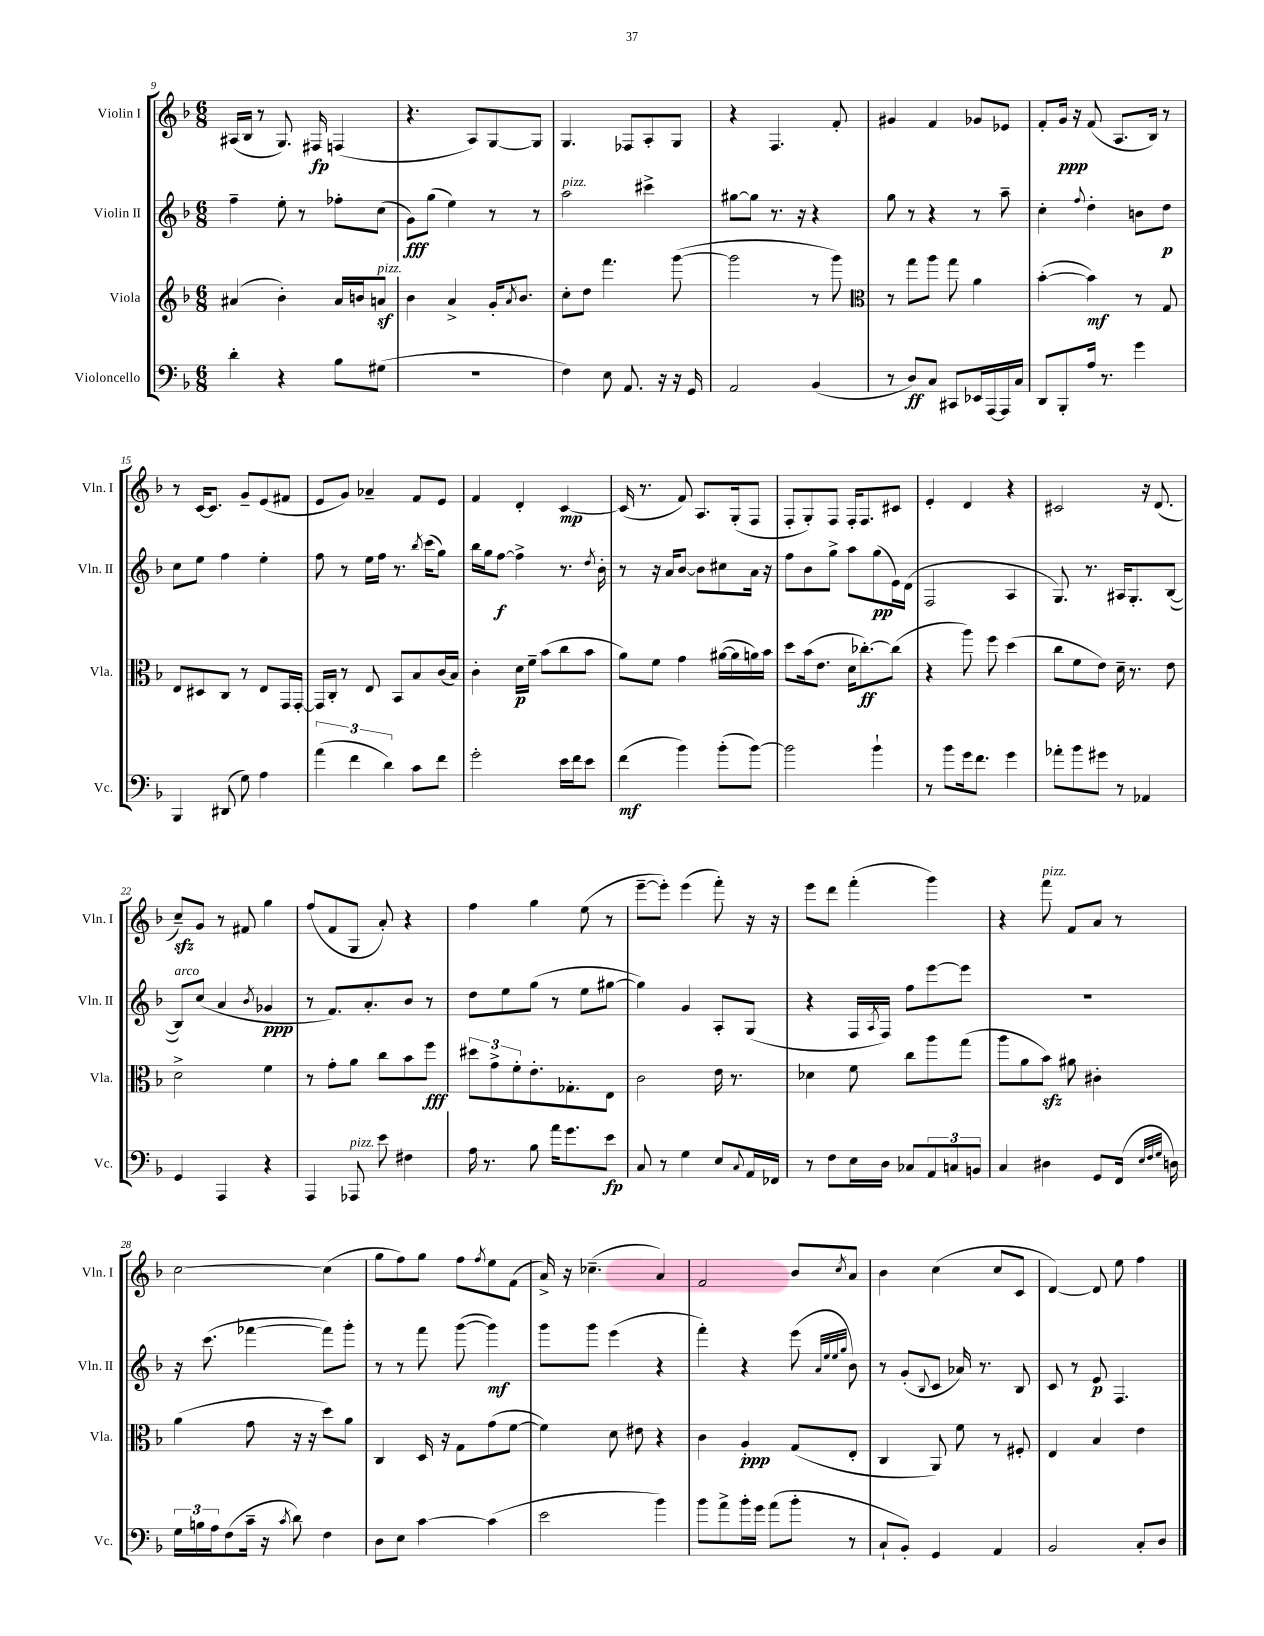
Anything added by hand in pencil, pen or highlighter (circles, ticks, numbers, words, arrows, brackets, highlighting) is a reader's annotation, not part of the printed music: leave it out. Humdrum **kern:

**kern	**kern	**kern	**kern
*staff4	*staff3	*staff2	*staff1
*clefF4	*clefG2	*clefG2	*clefG2
*k[b-]	*k[b-]	*k[b-]	*k[b-]
*M6/8	*M6/8	*M6/8	*M6/8
4d'	(4a#	4ff~	(16A#
.	.	.	16B-
.	.	.	8r
4r	4b-')	8ee'	8.G)
.	.	8r	.
.	.	.	16F#
8B-	16a#	8ff-'	(4F
.	16b	.	.
(8G#	8a	(8cc	.
=	=	=	=
2.r	4b-	8g)	4.r
.	.	(8gg	.
.	4a^	4ee)	.
.	.	.	8A)
.	16g'	8r	[8G
.	8qa	.	.
.	8.b-	.	.
.	.	8r	8G]
=	=	=	=
4F)	8cc'	2aa	4.G
.	8dd	.	.
8E	4.fff	.	.
8.AA	.	.	8F-
.	.	4ccc#^	8A'
16r	.	.	.
16r	([8ggg	.	8G
16GG	.	.	.
=	=	=	=
2AA	2ggg]	[8gg#	4r
.	.	8gg#]	.
.	.	8.r	4.F
.	.	16r	.
(4BB-	8r	4r	.
.	8ggg)	.	8f'
=	=	=	=
*	*clefC3	*	*
8r	8r	8gg	4g#
8D)	8gg	8r	.
8C	8aa	4r	4f
8CC#	8gg	.	.
16EE-	4a	8r	8g-
[16AAA	.	.	.
16AAA]	.	8aa~	8e-
16C	.	.	.
=	=	=	=
8DD	([4b-'	4cc'	8f'
8BBB-'	.	.	16g
.	.	.	16r
.	.	8qqff	.
16A	4b-])	4dd'	(8f
8.r	.	.	.
.	.	.	8.A
4g	8r	8b	.
.	.	.	16B-)
.	8G	8dd	8r
=	=	=	=
4BBB-	8E	8cc	8r
.	8D#	8ee	[16c
.	.	.	8.c]
(8DD#	8C	4ff	.
8G)	8r	.	8g~
4A	8E	4ee'	(8e
.	16GG	.	8f#
.	[16GG'	.	.
=	=	=	=
(6a	16GG]	8ff	8e
.	16C'	.	.
.	8r	8r	8g)
6f	.	.	.
.	8E	16ee	4a-~
.	.	16ff	.
6d)	.	.	.
.	8BB-	8.r	.
8c	8B-	.	8f
.	.	8qbb-	.
.	.	(16ccc	.
8f	(16c	8gg)	8e
.	16B-)	.	.
=	=	=	=
2g'	4c'	16bb-	4f
.	.	16gg	.
.	.	[8ff	.
.	16d	4ff^]	4d'
.	16f~	.	.
.	(8b-	.	.
16e	8cc	8.r	[4c
16f	.	.	.
8e	8b-	.	.
.	.	8qdd	.
.	.	16b-'	.
=	=	=	=
(4f	8a)	8r	(16c]
.	.	.	8.r
.	8f	16r	.
.	.	16a	.
4b-)	4g	[8b-	8f)
.	.	8b-]	8.A
(8b-'	([16a#	8cc#	.
.	16a#]	.	(16G'
[8b-)	16a)	16a	8F
.	16b-	16r	.
=	=	=	=
2b-]	8dd	8ff	8F'
.	(16b-	8b-	8G')
.	8.e	.	.
.	.	8gg^	8F
.	16d	8aa	16F'
.	[8.cc-')	.	8.F
4b-`	.	(8gg	.
.	(8cc-]	16e)	8c#
.	.	(16d	.
=	=	=	=
8r	4r	2F	4e'
8b-	.	.	.
16g	8aa)	.	4d
8.f	.	.	.
.	8ff	.	.
4g	(4dd	4A	4r
=	=	=	=
8a-'	8cc	8.G)	2c#
8b-	8f	.	.
.	.	8.r	.
8g#	8e)	.	.
8r	16d~	16A#	.
.	8.r	8.G'	.
4AA-	.	.	16r
.	.	.	(8.d
.	8e	([8B-	.
=	=	=	=
4GG	2d^	8B-])	8cc~)
.	.	(8cc	8g
4AAA	.	4a	8r
.	.	.	8f#
.	.	8qb-	.
4r	4f	4g-	4gg
=	=	=	=
4AAA	8r	8r	(8ff
.	8g'	8.f)	8f
8AAA-	8a	.	8G
.	.	8.a'	.
8e	8cc	.	8a')
4F#	8b-	8b-	4r
.	8ff	8r	.
=	=	=	=
16A	12dd#	8dd	4ff
8.r	.	.	.
.	12g^	.	.
.	.	8ee	.
.	12f'	.	.
8B-	8.e'	(8gg	4gg
16a	.	8r	.
8.g	8.G-'	.	.
.	.	8ee	(8ee
8e	8E	[8gg#	8r
=	=	=	=
8C	2c	4gg#])	[8eee~
8r	.	.	8eee'])
4G	.	4g	(4eee
8E	16e	8A'	8fff')
.	8.r	.	.
8qqC	.	.	.
16AA	.	(8G	16r
16FF-	.	.	16r
=	=	=	=
8r	4d-	4r	8eee
8F	.	.	8ddd
16E	8f	16F	(4fff'
.	.	8qA	.
16D	.	16F)	.
8C-	8cc	8ff	.
12AA	8aa	[8eee	4ggg)
12C	.	.	.
.	(8gg	8eee]	.
12BB	.	.	.
=	=	=	=
4C	8aa	2.r	4r
.	8a	.	.
4D#	8b-)	.	8fff
.	8a#	.	8f
8GG	4c#'	.	8a
(16FF	.	.	8r
32qqE	.	.	.
32qqF	.	.	.
32qqG	.	.	.
16D)	.	.	.
=	=	=	=
24G	(4a	16r	[2cc
24B	.	.	.
.	.	(8.ccc	.
24A	.	.	.
(8F	.	.	.
16c~	8g	[4fff-	.
16r	.	.	.
8qc	.	.	.
8d)	16r	.	.
.	16r	.	.
4F	8dd)	8fff-])	(4cc]
.	8a	8ggg'	.
=	=	=	=
8D	4C	8r	8gg
8E	.	8r	8ff)
[4c	16D	8fff	8gg
.	16r	.	.
.	8G	([8ggg	8ff
.	.	.	8qff
(4c]	(8g	4ggg])	8ee
.	[8f	.	(8f
=	=	=	=
2e	4f])	8ggg	16a^)
.	.	.	16r
.	.	8ggg	(4.cc-~
.	8d	(4eee	.
.	8e#	.	.
4b-)	4r	4r	4a)
=	=	=	=
8b-	4c	4fff')	2f
8a^	.	.	.
16b-'	4A'	4r	.
16g	.	.	.
(8a	.	.	.
8b-'	(8G	(8eee	8b-
.	.	32qqa	.
.	.	32qqee	.
.	.	32qqee	.
.	.	32qqgg	8qcc
8r	8E'	8b-)	8a
=	=	=	=
8C`	4C	8r	4b-
8BB-')	.	(8g'	.
.	.	8qqB-	.
4GG	8AA)	8c	(4cc
.	8f	16a-)	.
.	.	8.r	.
4AA	8r	.	8cc
.	8F#'	8B-	8c
=	=	=	=
2BB-	4E	8c	[4d)
.	.	8r	.
.	4B-	8e	8d]
.	.	4.F	8ee
8C'	4e	.	4ff
8D	.	.	.
==	==	==	==
*-	*-	*-	*-
